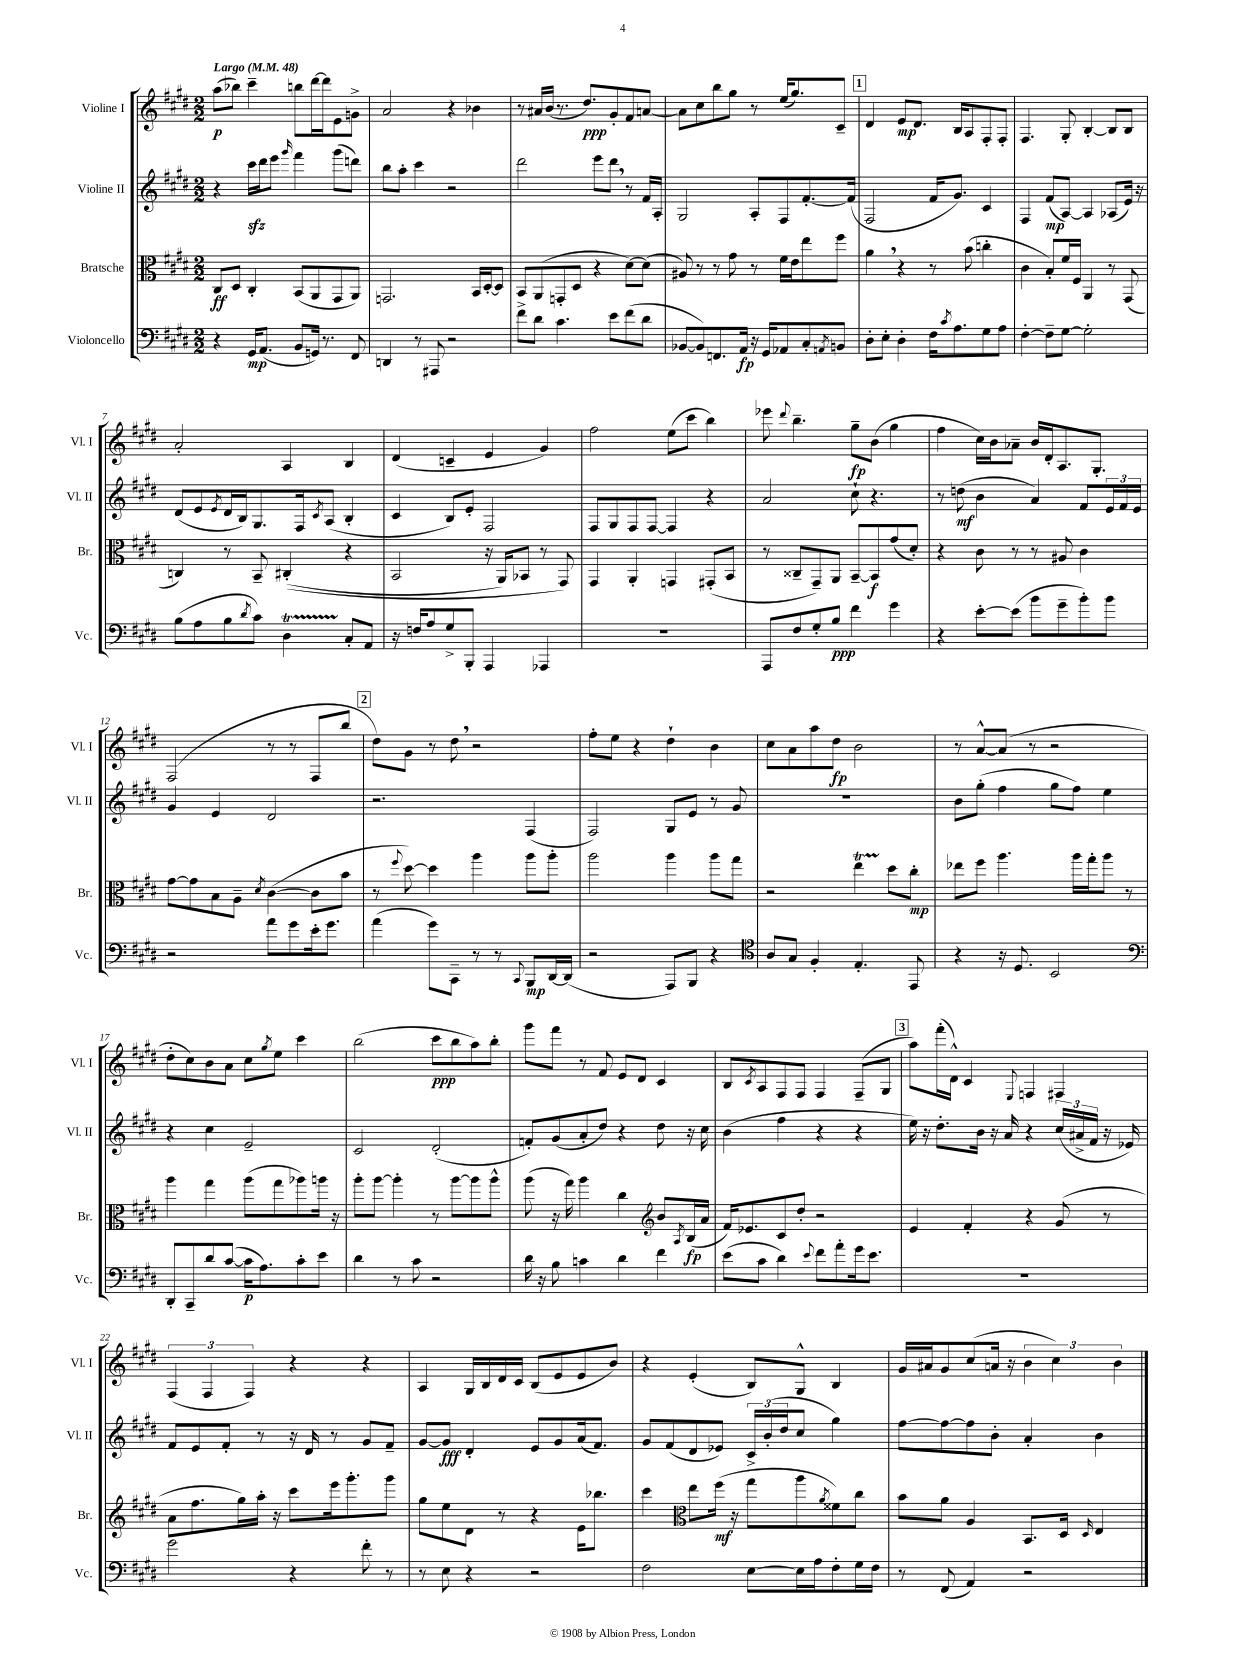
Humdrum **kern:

**kern	**dynam	**kern	**dynam	**kern	**dynam	**kern	**dynam
*part4	*part4	*part3	*part3	*part2	*part2	*part1	*part1
*staff4	*staff4	*staff3	*staff3	*staff2	*staff2	*staff1	*staff1
*I"Violoncello	*	*I"Bratsche	*	*I"Violine II	*	*I"Violine I	*
*I'Vc.	*	*I'Br.	*	*I'Vl. II	*	*I'Vl. I	*
*clefF4	*	*clefC3	*	*clefG2	*	*clefG2	*
*k[f#c#g#d#]	*	*k[f#c#g#d#]	*	*k[f#c#g#d#]	*	*k[f#c#g#d#]	*
*M2/2	*	*M2/2	*	*M2/2	*	*M2/2	*
*MM48	*	*MM48	*	*MM48	*	*MM48	*
=1	=1	=1	=1	=1	=1	=1	=1
!	!	!	!	!	!	!LO:TX:a:B:t=Largo	!
4r	.	8C#/L	ff	4r	.	(8aa\L	p
.	.	8D#/J	.	.	.	8bb-X\J)	.
16GG#/KL	mp	4C#'/	.	16ccc#zz\LL	.	4ccc#~\	.
(8.AA/J	.	.	.	16ddd#\J	.	.	.
.	.	.	.	8eee\J	.	.	.
.	.	.	.	16qqggg#/	.	.	.
8BB/L	.	(8BB/L	.	4fff#\	.	8bbn\L	.
16GGn/Jk)	.	8AA/	.	.	.	[16ddd#\L	.
8.r	.	.	.	.	.	16ddd#\J]	.
.	.	8GG#/	.	(8ggg#\L	.	8e\	.
8FF#/	.	8AA/J)	.	8dddn\J)	.	8gn^\J	.
=2	=2	=2	=2	=2	=2	=2	=2
4DDn/	.	2.GGn/	.	8bb\L	.	2a/	.
.	.	.	.	8aa'\J	.	.	.
8r	.	.	.	4ccc#\	.	.	.
8AAA#X/	.	.	.	.	.	.	.
2r	.	.	.	2r	.	4r	.
.	.	16BB/LL	.	.	.	4b-X\	.
.	.	[16D#'/J	.	.	.	.	.
.	.	8D#/J]	.	.	.	.	.
=3	=3	=3	=3	=3	=3	=3	=3
8f#^\L	.	8BB/L	.	2ddd#\	.	8r	.
8d#\J	.	(8AA/	.	.	.	16a#X/LL	.
.	.	.	.	.	.	(16b/JJ	.
4.c#\	.	8GGn'/	.	.	.	8.r	.
.	.	8D#/J	.	.	.	.	.
.	.	.	.	.	.	8.dd#/L)	ppp
.	.	4r	.	8eee\L	.	.	.
8e\L	.	.	.	8ddd#,\J	.	8g#'/	.
(8f#\	.	[8d#\L)	.	8r	.	8f#/	.
8d#\J	.	(8d#\J]	.	16f#/LL	.	[8an/J	.
.	.	.	.	16A'/JJ	.	.	.
=4	=4	=4	=4	=4	=4	=4	=4
[8BB-X/L	.	8A#X/)	.	2G#/	.	8a\L]	.
8BB-/])	.	8r	.	.	.	8cc#\	.
8.FFn/	.	8r	.	.	.	8bb\	.
.	.	8g#\	.	.	.	8gg#\J	.
16AA/Jk	fp	.	.	.	.	.	.
16r	.	8r	.	8A'/L	.	8r	.
16GG#/KL	.	.	.	.	.	.	.
8AA-X/	.	16f#\LL	.	8F#/	.	(16ee/KL	.
.	.	16e\J	.	.	.	8.gg#/)	.
8C#'/	.	8ee\	.	[8.f#'/	.	.	.
8qAAn/	.	.	.	.	.	.	.
8BBn/J	.	8ff#\J	.	.	.	8c#~/J	.
.	.	.	.	(16f#/Jk]	.	.	.
!!LO:REH:place=s1:t=1
=5	=5	=5	=5	=5	=5	=5	=5
8D#'\L	.	4a,\	.	2F#/	.	4d#/	.
8E'\J	.	.	.	.	.	.	.
4D#'\	.	4r	.	.	.	8e/L	mp
.	.	.	.	.	.	8.d#/J	.
16F#\KL	.	8r	.	16f#/KL	.	.	.
8qc#/	.	.	.	.	.	.	.
8.A\	.	.	.	8.g#/J)	.	16B/KL	.
.	.	(8b\	.	.	.	8A/	.
8G#\	.	4ccn'\	.	4c#/	.	8F#'/	.
8A\J	.	.	.	.	.	8F#'/J	.
=6	=6	=6	=6	=6	=6	=6	=6
[4F#'\	.	4c#\	.	4F#/	.	4.F#/	.
8F#~\L]	.	8B'/L)	.	(8f#/L	mp	.	.
[8G#\J	.	16f#/L	.	[8A/J)	.	8G#'/	.
.	.	16F#/JJ	.	.	.	.	.
2G#'\]	.	4AA/	.	4A/]	.	[4B'/	.
.	.	8r	.	(8A-X/L	.	8B/L]	.
.	.	(8GG#/	.	16e/Jk)	.	8B/J	.
.	.	.	.	16r	.	.	.
!!LO:LB:g=z
=7	=7	=7	=7	=7	=7	=7	=7
(8B\L	.	4Cn/)	.	(8d#/L	.	2a'/	.
8A\	.	.	.	8e/	.	.	.
.	.	.	.	8qe/	.	.	.
8B\	.	8r	.	16d#/L	.	.	.
.	.	.	.	16B/J)	.	.	.
8qd#/	.	.	.	.	.	.	.
8c#\J)	.	8BB~/	.	8.G#/	.	.	.
4D#t\	.	((4C#X'/	.	.	.	4A/	.
.	.	.	.	16F#/k	.	.	.
.	.	.	.	8qc#/	.	.	.
.	.	.	.	(8A/J	.	.	.
8C#'/L	.	4r	.	4B'/	.	4B/	.
8AA/J	.	.	.	.	.	.	.
=8	=8	=8	=8	=8	=8	=8	=8
16r	.	2BB/	.	4c#/	.	(4d#/	.
16Fn/KL	.	.	.	.	.	.	.
8A/	.	.	.	.	.	.	.
8G#^/	.	.	.	8B/L)	.	4cn~/	.
8BBB'/J	.	.	.	8e'/J	.	.	.
4AAA/	.	16r	.	2F#/	.	4e/	.
.	.	16AA/KL)	.	.	.	.	.
.	.	8BB-X/J	.	.	.	.	.
4AAA-X/	.	8r	.	.	.	4g#/)	.
.	.	8GG#/)	.	.	.	.	.
=9	=9	=9	=9	=9	=9	=9	=9
1r	.	4GG#/	.	8F#/L	.	2ff#\	.
.	.	.	.	8G#/	.	.	.
.	.	4AA'/	.	8F#/	.	.	.
.	.	.	.	[8F#/J	.	.	.
.	.	4GGn/	.	4F#/]	.	(8ee\L	.
.	.	.	.	.	.	8ccc#\J	.
.	.	(8GG#X'/L	.	4r	.	4bb\)	.
.	.	8BB/J	.	.	.	.	.
=10	=10	=10	=10	=10	=10	=10	=10
8AAA/L	.	8r	.	2a/	.	8eee-X\	.
.	.	.	.	.	.	8qqddd#/	.
8F#/	.	8C##X~/L	.	.	.	4.bb~\	.
8G#'/	.	8GG#~/)	.	.	.	.	.
8B/J	ppp	8AA/J	.	.	.	.	.
4f#\	.	[8BB~/L	.	8cc#`\	.	8gg#~\L	fp
.	.	8BB/]	f	4.r	.	(8b\J	.
4g#\	.	(8g#/	.	.	.	4gg#\	.
.	.	8d#'/J)	.	.	.	.	.
=11	=11	=11	=11	=11	=11	=11	=11
4r	.	4r	.	8r	.	4ff#\	.
.	.	.	.	(8ddn\	mf	.	.
[8e'\L	.	8c#\	.	4b\	.	16cc#\LL)	.
.	.	.	.	.	.	16b\J	.
(8e\J]	.	8r	.	.	.	8a-X~\J	.
8b\L	.	8r	.	4a/)	.	16b/LL	.
.	.	.	.	.	.	16d#'/J	.
8g#~\	.	8A#X/	.	.	.	8.A/	.
8b'\)	.	4c#\	.	8f#/L	.	.	.
.	.	.	.	.	.	8.G#'/J	.
8b\J	.	.	.	24e/L	.	.	.
.	.	.	.	24f#/	.	.	.
.	.	.	.	24e/JJ	.	.	.
!!LO:LB:g=z
=12	=12	=12	=12	=12	=12	=12	=12
2r	.	[8g#\L	.	4g#/	.	(2F#/	.
.	.	8g#\]	.	.	.	.	.
.	.	8B\	.	4e/	.	.	.
.	.	8A~\J	.	.	.	.	.
.	.	8qd#/	.	.	.	.	.
8a\L	.	([4c#\	.	2d#/	.	8r	.
8g#\	.	.	.	.	.	8r	.
16e'\k	.	8c#\L]	.	.	.	8F#/L	.
8.g#\J	.	.	.	.	.	.	.
.	.	8b\J	.	.	.	8bb/J	.
!!LO:REH:place=s1:t=2
=13	=13	=13	=13	=13	=13	=13	=13
(4a\	.	8r	.	2.r	.	8dd#\L)	.
.	.	8qqff#/	.	.	.	.	.
.	.	[8dd#\)	.	.	.	8g#\J	.
8g#\L)	.	4dd#\]	.	.	.	8r	.
8CC#~\J	.	.	.	.	.	8dd#,\	.
8r	.	4aa\	.	.	.	2r	.
8r	.	.	.	.	.	.	.
8qqCC#/	.	.	.	.	.	.	.
8BBB/L	mp	8aa\L	.	(4F#/	.	.	.
[16DD#/L	.	8aa'\J	.	.	.	.	.
(16DD#/JJ]	.	.	.	.	.	.	.
=14	=14	=14	=14	=14	=14	=14	=14
2r	.	2aa\	.	2F#/)	.	8ff#'\L	.
.	.	.	.	.	.	8ee\J	.
.	.	.	.	.	.	4r	.
8AAA/L)	.	4aa\	.	8G#/L	.	4dd#`\	.
8BBB/J	.	.	.	8e/J	.	.	.
4r	.	8aa\L	.	8r	.	4b\	.
.	.	8gg#\J	.	8g#/	.	.	.
=15	=15	=15	=15	=15	=15	=15	=15
*clefC4	*	*	*	*	*	*	*
8A/L	.	2r	.	1r	.	8cc#\L	.
8G#/J	.	.	.	.	.	8a\	.
4F#'/	.	.	.	.	.	8aa\	.
.	.	.	.	.	.	8dd#\J	fp
4.E'/	.	4eeT\	.	.	.	2b\	.
.	.	8dd#\L	.	.	.	.	.
8EE/	.	8cc#'\J	mp	.	.	.	.
=16	=16	=16	=16	=16	=16	=16	=16
4r	.	8ee-X\L	.	8b\L	.	8r	.
.	.	8ff#\J	.	(8gg#'\J	.	[8a^^/L	.
16r	.	4.aa\	.	4ff#\	.	(8a/J]	.
8.D#/	.	.	.	.	.	.	.
.	.	.	.	.	.	8r	.
2BB/	.	.	.	8gg#\L	.	2r	.
.	.	16aa\LL	.	8ff#\J)	.	.	.
.	.	16gg#'\J	.	.	.	.	.
.	.	8aa\J	.	4ee\	.	.	.
.	.	8r	.	.	.	.	.
!!LO:LB:g=z
=17	=17	=17	=17	=17	=17	=17	=17
*clefF4	*	*	*	*	*	*	*
8DD#'/L	.	4aa\	.	4r	.	8dd#'\L	.
8CC#~/	.	.	.	.	.	8cc#\)	.
8d#/	.	4gg#\	.	4cc#\	.	8b\	.
([8c#/J	.	.	.	.	.	8a\J	.
16c#\KL]	p	(8aa\L	.	2e~/	.	8cc#\L	.
8.A\)	.	.	.	.	.	.	.
.	.	.	.	.	.	8qgg#/	.
.	.	8gg#\	.	.	.	8ee\J	.
8c#'\	.	8aa-X\)	.	.	.	4ccc#\	.
8e\J	.	16aan\Jk	.	.	.	.	.
.	.	16r	.	.	.	.	.
=18	=18	=18	=18	=18	=18	=18	=18
4d#\	.	8aa'\L	.	2c#/	.	(2bb\	.
.	.	[8aa\J	.	.	.	.	.
8r	.	4aa'\]	.	.	.	.	.
8c#\	.	.	.	.	.	.	.
2r	.	8r	.	(2d#'/	.	8ccc#\L	ppp
.	.	[8aa\L	.	.	.	8bb\	.
.	.	8aa\]	.	.	.	8aa\)	.
.	.	8aa^^\J	.	.	.	8bb'\J	.
=19	=19	=19	=19	=19	=19	=19	=19
16d#\	.	(8aa\	.	8fn'/L)	.	8ggg#\L	.
16r	.	.	.	.	.	.	.
8B\	.	16r	.	(8g#/	.	8fff#\J	.
.	.	16gg#\)	.	.	.	.	.
4cn\	.	4aa\	.	8a'/	.	8r	.
.	.	.	.	8dd#/J)	.	8f#/	.
4d#\	.	4cc#\	.	4r	.	8e/L	.
.	.	.	.	.	.	8d#/J	.
*	*	*clefG2	*	*	*	*	*
4f#\	.	8b/L	.	8dd#\	.	4c#/	.
.	.	8qA/	.	.	.	.	.
.	.	(16B/L	fp	16r	.	.	.
.	.	16a/JJ	.	16cc#\	.	.	.
=20	=20	=20	=20	=20	=20	=20	=20
(8e\L	.	16f#/KL)	.	(4b\	.	8B/L	.
.	.	8.e-X/	.	.	.	.	.
.	.	.	.	.	.	8qc#/	.
8c#\J	.	.	.	.	.	8A/	.
4d#\)	.	8c#/	.	4ff#\	.	8F#/	.
.	.	8dd#'/J	.	.	.	8F#/J	.
8qqe/	.	.	.	.	.	.	.
8f#\L	.	2r	.	4r	.	4F#/	.
8a'\	.	.	.	.	.	.	.
16g#\k	.	.	.	4r	.	(8F#~/L	.
8.e\J	.	.	.	.	.	.	.
.	.	.	.	.	.	8G#/J	.
!!LO:REH:place=s1:t=3
=21	=21	=21	=21	=21	=21	=21	=21
1r	.	4e/	.	16ee\)	.	8aa\L)	.
.	.	.	.	16r	.	.	.
.	.	.	.	8.dd#'\L	.	(16fff#'\L	.
.	.	.	.	.	.	16d#^^\JJ)	.
.	.	4f#'/	.	.	.	4c#/	.
.	.	.	.	16b\Jk	.	.	.
.	.	.	.	16r	.	.	.
.	.	.	.	16a/	.	.	.
.	.	.	.	.	.	8qqE/	.
.	.	4r	.	4r	.	4Fn/	.
.	.	(8g#/	.	(24cc#/LL	.	4F#X/	.
.	.	.	.	24a#X^/	.	.	.
.	.	.	.	24f#/JJ	.	.	.
.	.	8r	.	16r	.	.	.
.	.	.	.	16e-X/)	.	.	.
!!LO:LB:g=z
=22	=22	=22	=22	=22	=22	=22	=22
2g#\	.	8a\L	.	8f#/L	.	(6F#/	.
.	.	8.ff#\	.	8e/	.	.	.
.	.	.	.	.	.	6F#/	.
.	.	.	.	8f#'/J	.	.	.
.	.	16gg#\L)	.	.	.	.	.
.	.	.	.	.	.	6F#/)	.
.	.	16aa'\JJ	.	8r	.	.	.
.	.	16r	.	.	.	.	.
4r	.	8ccc#\L	.	16r	.	4r	.
.	.	.	.	16d#/	.	.	.
.	.	16eee\k	.	8r	.	.	.
.	.	8.ggg#'\	.	.	.	.	.
8f#'\	.	.	.	8g#/L	.	4r	.
8r	.	8ggg#\J	.	8f#~/J	.	.	.
=23	=23	=23	=23	=23	=23	=23	=23
8r	.	8gg#\L	.	[8g#/L	.	4A/	.
8E\	.	8ee\	.	8g#/J]	fff	.	.
4r	.	8d#\J	.	4d#'/	.	16G#/LL	.
.	.	.	.	.	.	16B/	.
.	.	8r	.	.	.	16d#/	.
.	.	.	.	.	.	16c#/JJ	.
2r	.	4r	.	8e/L	.	(8B/L	.
.	.	.	.	8g#/	.	8e/	.
.	.	16e\KL	.	(16a/k	.	8e/	.
.	.	8.bb-X\J	.	8.f#/J)	.	.	.
.	.	.	.	.	.	8b/J)	.
=24	=24	=24	=24	=24	=24	=24	=24
2F#\	.	4ccc#\	.	8g#/L	.	4r	.
.	.	.	.	(8f#/	.	.	.
*	*	*clefC3	*	*	*	*	*
.	.	8ee\L	.	8d#/	.	(4e'/	.
.	.	(16ff#\Jk	mf	8e-X/J)	.	.	.
.	.	16r	.	.	.	.	.
[8E\L	.	8gg#\L	.	24c#^/LL	.	8B/L)	.
.	.	.	.	(24b'/	.	.	.
.	.	.	.	24dd#/J	.	.	.
16E\L]	.	8aa\	.	8cc#/J	.	8G#^^/J	.
16A\J	.	.	.	.	.	.	.
.	.	8qa/	.	.	.	.	.
8F#'\	.	8f##X\)	.	4gg#\)	.	4B/	.
16G#\L	.	8cc#\J	.	.	.	.	.
16F#\JJ	.	.	.	.	.	.	.
=25	=25	=25	=25	=25	=25	=25	=25
8r	.	8b\L	.	[8ff#\L	.	16g#/LL	.
.	.	.	.	.	.	16a#X/J	.
(8FF#/	.	8a\J	.	8ff#\_	.	8g#/	.
4AA/)	.	4A/	.	8ff#\]	.	(8cc#/	.
.	.	.	.	8b'\J	.	16an/Jk	.
.	.	.	.	.	.	16r	.
2r	.	8.BB/L	.	4a'/	.	6b\	.
.	.	.	.	.	.	6cc#\)	.
.	.	16D#/Jk	.	.	.	.	.
.	.	16qqD#/	.	.	.	.	.
.	.	4E/	.	4b\	.	.	.
.	.	.	.	.	.	6b\	.
==	==	==	==	==	==	==	==
*-	*-	*-	*-	*-	*-	*-	*-
